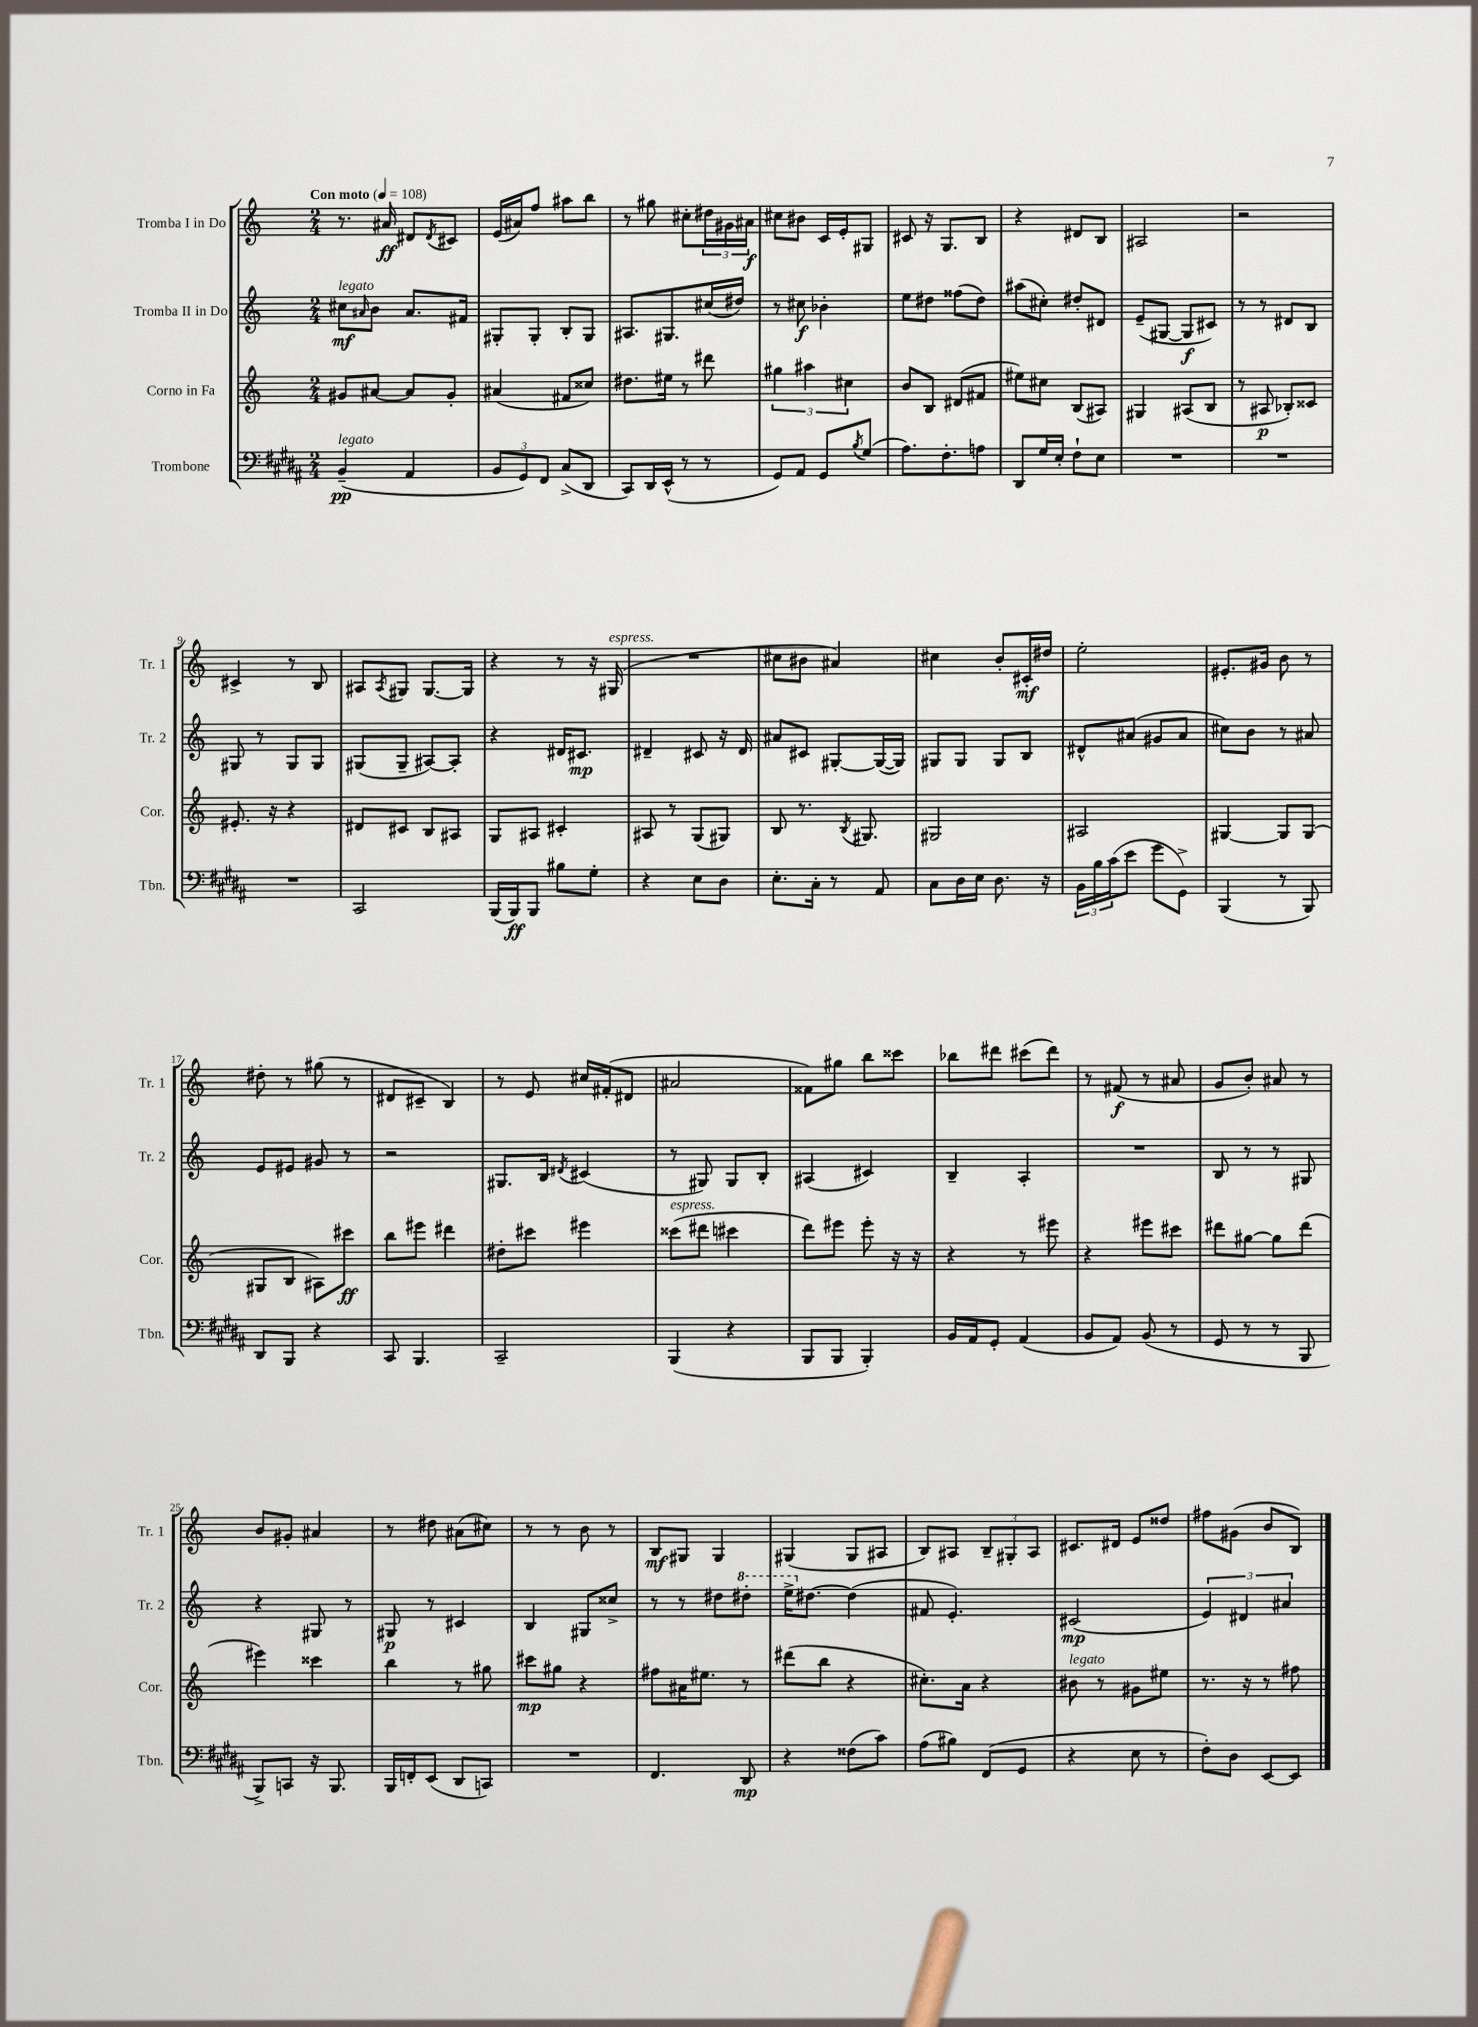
<<
\new StaffGroup <<
\new Staff = "s0" \with { instrumentName = "Tromba I in Do" shortInstrumentName = "Tr. 1" } {
    \clef treble \key c \major \numericTimeSignature \time 2/4 \tempo "Con moto" 4 = 108
    r8. ais'16\ff dis'8 \acciaccatura { dis'8 } cis'8 |
    e'16( ais'16) f''8 ais''8 b''8 |
    r8 gis''8 cis''8-. \tuplet 3/2 { dis''16 gis'16 ais'16\f } |
    cis''8 bis'8 c'16 e'16-. gis8 |
    cis'8 r16 g8. b8 |
    r4 dis'8 b8 |
    ais2 |
    r2 |
    cis'4-> r8 b8 |
    ais8 \acciaccatura { ais8 } gis8 gis8.~ gis16 |
    r4 r8 r16 gis16^\markup { \italic "espress." }( |
    R2 |
    cis''8 bis'8 ais'4) |
    cis''4 b'8-. cis'16-.\mf dis''16 |
    e''2-. |
    eis'8.-. gis'16 b'8 r8 |
    dis''8-. r8 gis''8( r8 |
    dis'8 cis'8-- b4) |
    r8 e'8 cis''16 fis'16-.( dis'8 |
    ais'2 |
    fisis'8) gis''8 b''8 cisis'''8 |
    bes''8 dis'''8 cis'''8( dis'''8) |
    r8 fis'8\f( r8 ais'8 |
    g'8 b'8-.) ais'8 r8 |
    b'8 gis'8-. ais'4 |
    r8 dis''8 ais'8( cis''8) |
    r8 r8 b'8 r8 |
    b8\mf gis8 gis4 |
    gis4( gis8 ais8 |
    b8) ais8 \tuplet 3/2 { b8-- gis8-. ais8 } |
    cis'8. dis'16 e'8 disis''8 |
    fis''8 gis'8( b'8 b8) \bar "|." |
}
\new Staff = "s1" \with { instrumentName = "Tromba II in Do" shortInstrumentName = "Tr. 2" } {
    \clef treble \key c \major \numericTimeSignature \time 2/4
    cis''8\mf^\markup { \italic "legato" } \grace { ais'16 } b'8 ais'8. fis'16 |
    gis8-. gis8-. b8-. gis8 |
    ais8. gis8. cis''16( dis''16) |
    r8 cis''8\f bes'4-. |
    e''8 dis''8 fisis''8( dis''8) |
    ais''8( cis''8-.) dis''8-. dis'8 |
    e'8--( gis8~ gis8\f cis'8) |
    r8 r8 dis'8 b8 |
    gis8 r8 gis8 gis8 |
    gis8( gis8-- ais8~) ais8-. |
    r4 dis'16 cis'8.\mp |
    dis'4-- cis'8 r16 dis'16 |
    ais'8 cis'8 gis8~-. gis16~( gis16) |
    gis8 gis8 gis8 b8 |
    dis'8-^ ais'8( gis'8 ais'8 |
    cis''8) b'8 r8 ais'8 |
    e'8 eis'8 gis'8 r8 |
    r2 |
    gis8. b16 \acciaccatura { dis'8 } cis'4( |
    r8 gis8) gis8 b8-. |
    ais4( cis'4) |
    b4-- a4-. |
    R2 |
    b8 r8 r8 gis8 |
    r4 gis8 r8 |
    gis8\p r8 cis'4 |
    b4 gis8 cisis''8-> |
    r8 r8 dis''8 \ottava #1 dis'''8-. |
    e'''16-> \ottava #0 dis''8.~ dis''4( |
    fis'8 e'4.-.) |
    cis'2\mp( |
    \tuplet 3/2 { e'4) dis'4 ais'4 } \bar "|." |
}
\new Staff = "s2" \with { instrumentName = "Corno in Fa" shortInstrumentName = "Cor." } {
    \clef treble \key c \major \numericTimeSignature \time 2/4
    gis'8 ais'8~ ais'8 gis'8-. |
    ais'4( fis'8 cisis''8) |
    dis''8. eis''16 r8 dis'''8 |
    \tuplet 3/2 { gis''4 ais''4 cis''4 } |
    b'8 b8 dis'8( fis'8 |
    eis''8) cis''8 b8( ais8) |
    gis4 ais8( b8 |
    r8 ais8\p bes8-.) cisis'8 |
    eis'8.-. r16 r4 |
    dis'8 cis'8 b8 ais8 |
    g8 ais8 cis'4-. |
    ais8 r8 g8( gis8) |
    b8 r8. \acciaccatura { b8 } gis8. |
    gis2 |
    ais2 |
    gis4~ gis8 gis8( |
    gis8 b8 ais8) cis'''8\ff |
    b''8 eis'''8 dis'''4 |
    dis''8-. cis'''8 eis'''4 |
    cisis'''8^\markup { \italic "espress." }( dis'''8 cis'''4 |
    d'''8) eis'''8 eis'''8-. r16 r16 |
    r4 r8 eis'''8 |
    r4 eis'''8 cis'''8 |
    dis'''8 gis''8~ gis''8 dis'''8( |
    eis'''4) cisis'''4 |
    b''4 r8 gis''8 |
    cis'''8\mp gis''8 r4 |
    fis''8 ais'16 eis''8. r8 |
    dis'''8( b''8 r4 |
    cis''8.-.) a'16 r4 |
    bis'8^\markup { \italic "legato" } r8 gis'8 eis''8 |
    r8. r16 r8 fis''8 \bar "|." |
}
\new Staff = "s3" \with { instrumentName = "Trombone" shortInstrumentName = "Tbn." } {
    \clef bass \key b \major \numericTimeSignature \time 2/4
    b,4--\pp^\markup { \italic "legato" }( ais,4 |
    \tuplet 3/2 { b,8 gis,8) fis,8 } cis8->( dis,8 |
    cis,8) dis,16 e,16-^( r8 r8 |
    gis,8) ais,8 gis,8 \acciaccatura { b8 } gis8( |
    ais8.) fis8.-. a8 |
    dis,8 gis16 e16-. fis8-! e8 |
    R2 |
    R2 |
    R2 |
    cis,2 |
    b,,16( b,,16\ff) b,,8 bis8 gis8-. |
    r4 e8 dis8 |
    e8.-. cis16-. r8 ais,8 |
    cis8 dis16 e16 dis8. r16 |
    \tuplet 3/2 { b,16 b16 cis'16( } e'8 gis'8 gis,8->) |
    b,,4( r8 b,,8) |
    dis,8 b,,8 r4 |
    cis,8 b,,4. |
    cis,2-- |
    b,,4( r4 |
    b,,8 b,,8 b,,4-.) |
    b,16 ais,16 gis,8-. ais,4( |
    b,8 ais,8) b,8( r8 |
    gis,8 r8 r8 b,,8 |
    b,,8->) c,8 r16 b,,8. |
    b,,16 f,16-. e,8( dis,8 c,8) |
    R2 |
    fis,4. dis,8\mp |
    r4 fisis8( cis'8) |
    ais8( bis8) fis,8( gis,8 |
    r4 e8 r8 |
    fis8-.) dis8 e,8~ e,8 \bar "|." |
}
>>
>>
